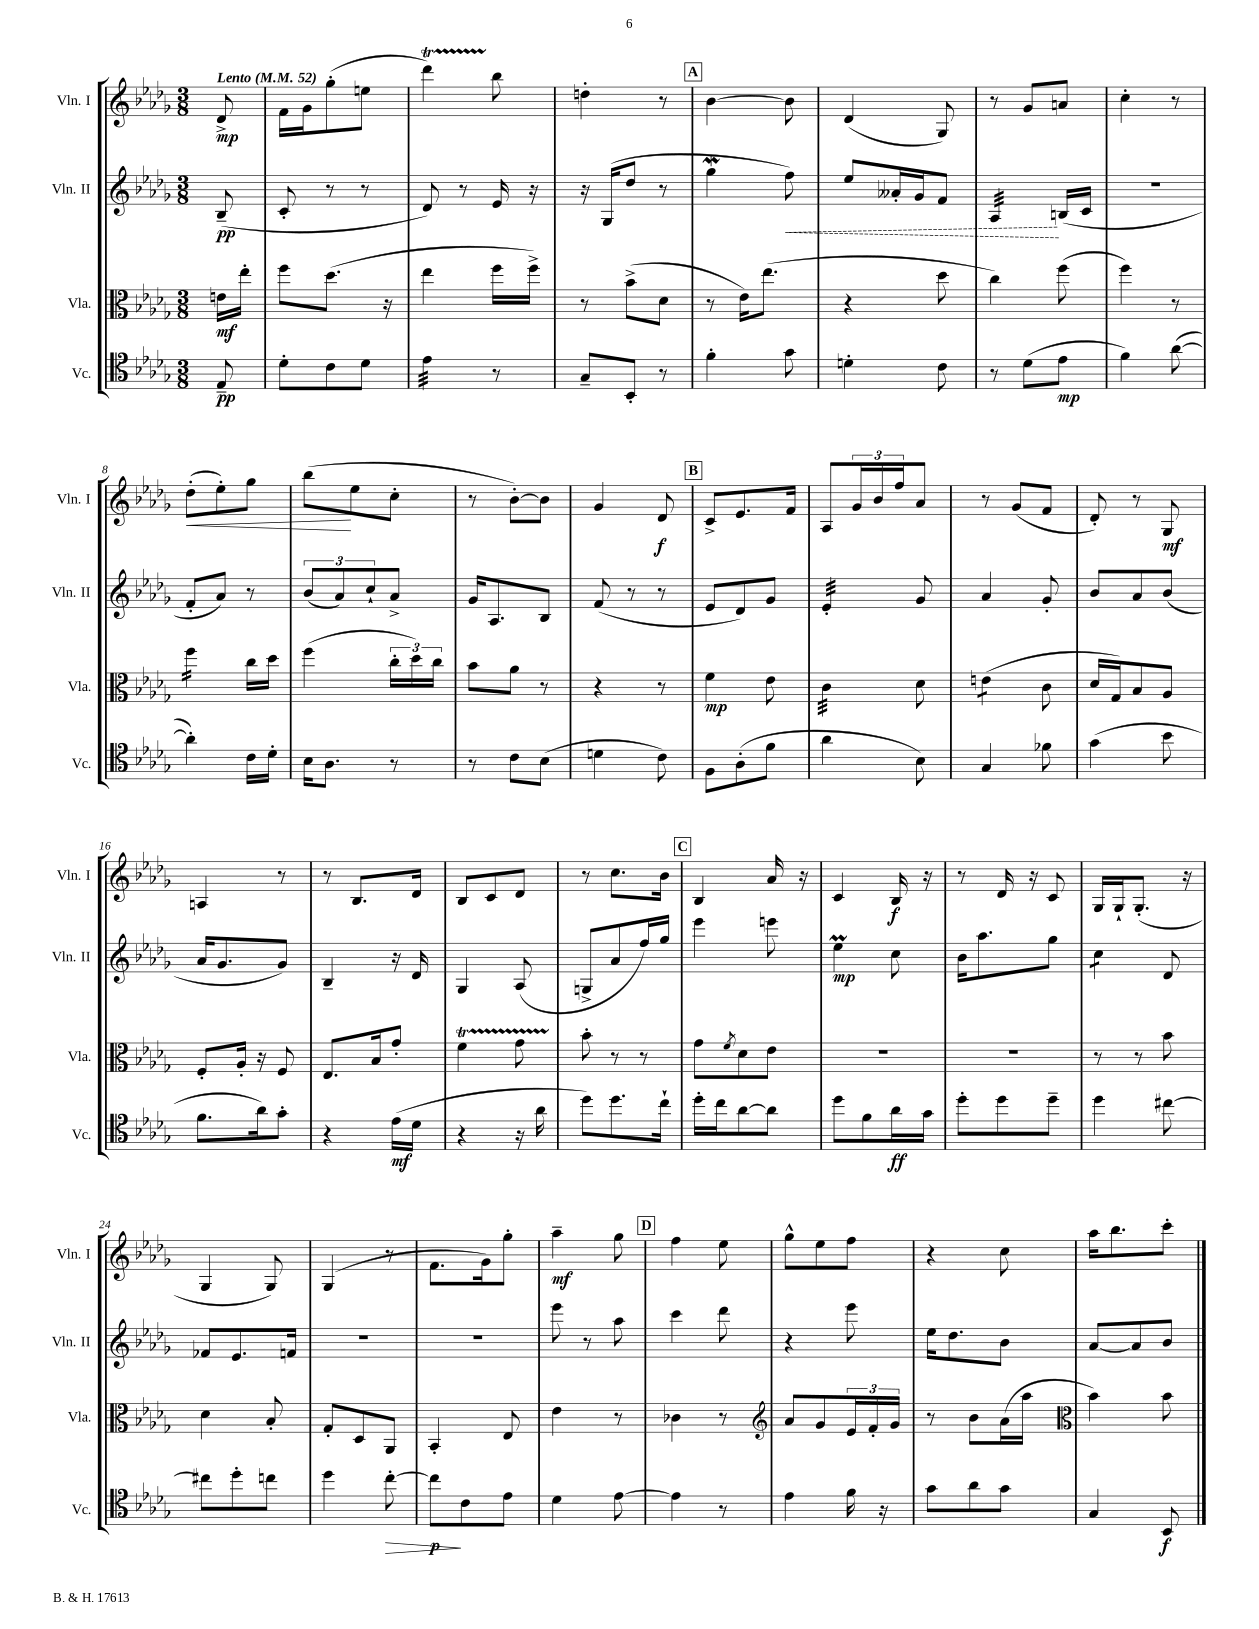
<<
\new StaffGroup <<
\new Staff = "s0" \with { instrumentName = "Vln. I" shortInstrumentName = "Vln. I" } {
    \clef treble \key des \major \numericTimeSignature \time 3/8 \partial 8 \tempo "Lento" 4 = 52
    des'8->\mp |
    f'16 ges'16 ges''8-.( e''8 |
    des'''4\startTrillSpan) bes''8\stopTrillSpan |
    d''4-. r8 |
    \mark \markup { \box "A" } bes'4~ bes'8 |
    des'4( ges8) |
    r8 ges'8 a'8 |
    c''4-. r8 |
    des''8-.\<( ees''8-.) ges''8 |
    bes''8\!( ees''8 c''8-. |
    r8 bes'8~-.) bes'8 |
    ges'4 des'8\f |
    \mark \markup { \box "B" } c'8-> ees'8. f'16 |
    aes8 \tuplet 3/2 { ges'16 bes'16 f''16 } aes'8 |
    r8 ges'8( f'8 |
    des'8-.) r8 ges8\mf |
    a4 r8 |
    r8 bes8. des'16 |
    bes8 c'8 des'8 |
    r8 c''8. bes'16 |
    \mark \markup { \box "C" } bes4 aes'16 r16 |
    c'4 bes16\f r16 |
    r8 des'16 r16 c'8 |
    ges16 ges16-! ges8.-.( r16 |
    ges4 ges8) |
    ges4( r8 |
    f'8. ges'16) ges''8-. |
    aes''4--\mf ges''8 |
    \mark \markup { \box "D" } f''4 ees''8 |
    ges''8-^ ees''8 f''8 |
    r4 c''8 |
    aes''16 bes''8. c'''8-. \bar "|." |
}
\new Staff = "s1" \with { instrumentName = "Vln. II" shortInstrumentName = "Vln. II" } {
    \clef treble \key des \major \numericTimeSignature \time 3/8 \partial 8
    bes8--\pp( |
    c'8-. r8 r8 |
    des'8) r8 ees'16 r16 |
    r16 ges16( des''8 r8 |
    \mark \markup { \box "A" } ges''4\mordent \once \override Hairpin.style = #'dashed-line f''8\<) |
    ees''8 aeses'16-. ges'16 f'8 |
    aes4:32\! b16( c'16 |
    R4. |
    f'8-. aes'8) r8 |
    \tuplet 3/2 { bes'8( aes'8) c''8-! } aes'8-> |
    ges'16 aes8. bes8 |
    f'8( r8 r8 |
    \mark \markup { \box "B" } ees'8 des'8) ges'8 |
    ees'4:32-. ges'8 |
    aes'4 ges'8-. |
    bes'8 aes'8 bes'8( |
    aes'16 ges'8. ges'8) |
    bes4-- r16 des'16 |
    ges4 aes8( |
    g8-> aes'8 f''16) ges''16 |
    \mark \markup { \box "C" } ees'''4 e'''8 |
    ees''4\prall\mp c''8 |
    bes'16 aes''8. ges''8 |
    c''4:8 des'8 |
    fes'8 ees'8. f'16 |
    R4. |
    R4. |
    ees'''8 r8 aes''8 |
    \mark \markup { \box "D" } c'''4 des'''8 |
    r4 ees'''8 |
    ees''16 des''8. bes'8 |
    aes'8~ aes'8 bes'8 \bar "|." |
}
\new Staff = "s2" \with { instrumentName = "Vla." shortInstrumentName = "Vla." } {
    \clef alto \key des \major \numericTimeSignature \time 3/8 \partial 8
    e'16\mf ees''16-. |
    f''8 des''8.( r16 |
    ees''4 f''16 f''16->) |
    r8 bes'8->( des'8 |
    \mark \markup { \box "A" } r8 ees'16) ees''8.( |
    r4 des''8 |
    c''4) f''8( |
    f''4) r8 |
    f''4:16 c''16 des''16 |
    f''4( \tuplet 3/2 { c''16-. des''16) c''16 } |
    bes'8 aes'8 r8 |
    r4 r8 |
    \mark \markup { \box "B" } f'4\mp ees'8 |
    c'4:32 des'8 |
    e'4:8( c'8 |
    des'16 ges16) bes8 aes8 |
    f8-. aes16-. r16 f8 |
    ees8. bes16 ges'8-. |
    f'4\startTrillSpan ges'8 |
    bes'8-.\stopTrillSpan r8 r8 |
    \mark \markup { \box "C" } ges'8 \acciaccatura { f'8 } des'8 ees'8 |
    R4. |
    R4. |
    r8 r8 bes'8 |
    des'4 bes8-. |
    ges8-. des8 aes,8 |
    bes,4-. ees8 |
    ees'4 r8 |
    \mark \markup { \box "D" } ces'4 r8 |
    \clef treble aes'8 ges'8 \tuplet 3/2 { ees'16 f'16-. ges'16 } |
    r8 bes'8 aes'16( aes''16 |
    \clef alto bes'4) bes'8 \bar "|." |
}
\new Staff = "s3" \with { instrumentName = "Vc." shortInstrumentName = "Vc." } {
    \clef tenor \key des \major \numericTimeSignature \time 3/8 \partial 8
    ees8--\pp |
    des'8-. c'8 des'8 |
    ees'4:32 r8 |
    ges8-- bes,8-. r8 |
    \mark \markup { \box "A" } f'4-. ges'8 |
    d'4-. c'8 |
    r8 des'8( ees'8\mp |
    f'4) aes'8~( |
    aes'4-.) c'16 des'16-. |
    bes16 aes8. r8 |
    r8 c'8 bes8( |
    d'4 c'8) |
    \mark \markup { \box "B" } f8 aes8-.( f'8 |
    aes'4 bes8) |
    ges4 fes'8 |
    ges'4( bes'8 |
    f'8. aes'16) ges'8-. |
    r4 ees'16\mf( des'16 |
    r4 r16 aes'16 |
    des''8) des''8. c''16-! |
    \mark \markup { \box "C" } des''16-. c''16 aes'8~ aes'8 |
    des''8 f'8 aes'16\ff ges'16 |
    des''8-. des''8 des''8-- |
    des''4 cis''8~ |
    cis''8 des''8-. c''8 |
    des''4 c''8~-.\> |
    c''8\p\! c'8 ees'8 |
    des'4 ees'8~ |
    \mark \markup { \box "D" } ees'4 r8 |
    ees'4 f'16 r16 |
    ges'8 aes'8 ges'8 |
    ges4 bes,8\f \bar "|." |
}
>>
>>
